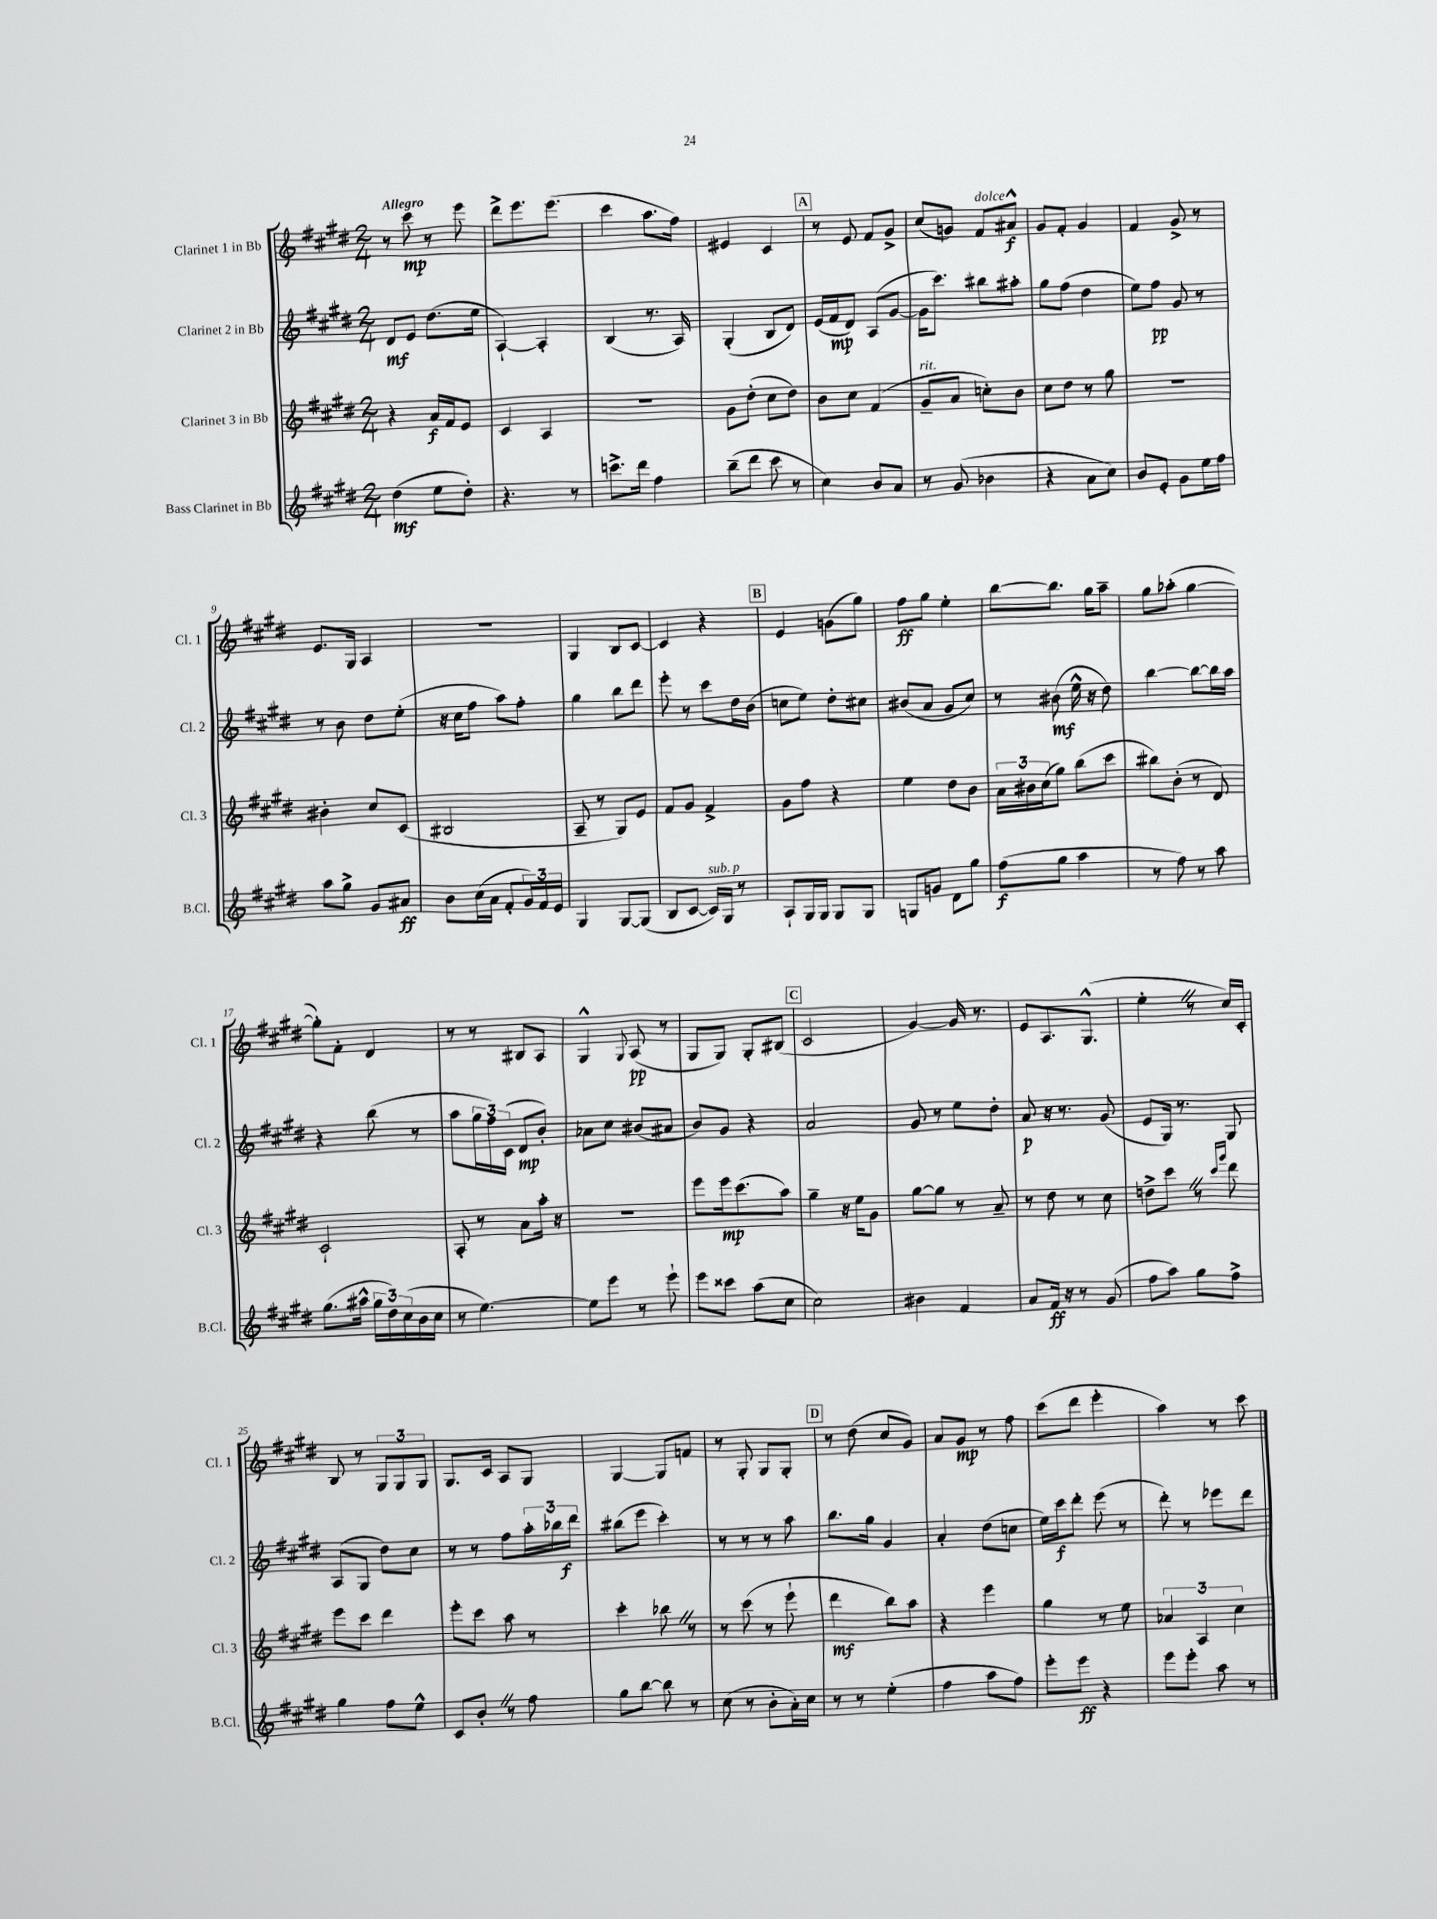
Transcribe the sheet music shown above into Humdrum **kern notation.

**kern	**kern	**kern	**kern
*staff4	*staff3	*staff2	*staff1
*clefG2	*clefG2	*clefG2	*clefG2
*k[f#c#g#d#]	*k[f#c#g#d#]	*k[f#c#g#d#]	*k[f#c#g#d#]
*M2/4	*M2/4	*M2/4	*M2/4
(4dd#	4r	8d#	8r
.	.	8e	8ccc#
8ee	16a	(8.dd#	8r
.	16f#	.	.
8dd#')	8e	.	8eee
.	.	16ee	.
=	=	=	=
4.r	4c#	[4A`)	8ddd#^
.	.	.	8.eee
.	4A	4A']	.
.	.	.	(8.eee
8r	.	.	.
=	=	=	=
8.ccc^	2r	(4B	4ccc#
16ddd#	.	.	.
4ff#	.	8.r	8.aa
.	.	16A)	16ff#)
=	=	=	=
(8bb~	8g#	(4G#'	4e#
8ddd#	(8dd#'	.	.
8ccc#	8cc#	8B	4c#
8r	8dd#)	8d#)	.
=	=	=	=
4cc#)	8b	(16e	8r
.	.	16f#	.
.	8cc#	8d#)	8e
8b	(4f#	(8A	8f#
8a	.	[8g#	8g#^
=	=	=	=
8r	8g#~	16g#]	(8cc#
.	.	8.ccc#)	.
(8g#	8a	.	8g)
4b-	8cc')	8bb#	8f#
.	8b	8aa#'	8a#^^
=	=	=	=
4r	8cc#	8gg#	8g#
.	8dd#	(8ff#	8f#'
8a	8r	4dd#	4g#
8cc#)	8gg#	.	.
=	=	=	=
8b	2r	8ee)	4f#
8e'	.	8ff#	.
8g#	.	8g#	8g#^
16ee	.	8r	8r
16ff#	.	.	.
=	=	=	=
8aa	4b#'	8r	8.e
8gg#^	.	8b	.
.	.	.	16G#
8g#	8cc#	8dd#	4A
8a#	(8c#	(8ee'	.
=	=	=	=
8b	2B#	16r	2r
.	.	16cc#	.
(16cc#	.	8ff#	.
16a	.	.	.
8f#'	.	8aa)	.
24g#)	.	8ff#'	.
24f#	.	.	.
24e	.	.	.
=	=	=	=
4G#	8A~	4gg#	4G#
.	8r	.	.
[8G#	8G#)	8bb	8B
(8G#]	8e	8ddd#	[8c#
=	=	=	=
8B	8f#	8eee'	4c#]
[8c#	8g#	8r	.
16c#])	4f#^	8ccc#	4r
16G#	.	.	.
8r	.	16dd#	.
.	.	(16b	.
=	=	=	=
8A`	8g#	8cc	4e
16G#	8ff#	8ee)	.
16G#	.	.	.
8G#	4r	8dd#'	(8g
8G#	.	8cc#	8gg#)
=	=	=	=
8G	4ee	(8b#	8ff#
8g	.	8a	8gg#
8d#	8dd#	8g#	4ee'
8gg#	8b	8cc#)	.
=	=	=	=
(8ff#	24a	8r	[8bb
.	24b#	.	.
.	(24cc#	.	.
8gg#	8gg#)	(8b#	8.bb]
4aa	(8bb	16ee^^	.
.	.	16r	16gg#
.	8ccc#	8dd#)	8aa~
=	=	=	=
8r	8bb#)	[4bb	8gg#
8ff#)	(8b'	.	(8aa-'
8r	8r	8bb_	[4gg#
8aa	8d#)	16bb]	.
.	.	16aa	.
=	=	=	=
(8.gg#	2c#`	4r	8gg#'])
.	.	.	8f#'
16aa#^^	.	.	.
24gg#	.	(8bb	4d#
24dd#)	.	.	.
(24cc#	.	.	.
16b	.	8r	.
16cc#	.	.	.
=	=	=	=
8r	8A'	8aa	8r
[4.ee)	8r	24gg#	8r
.	.	24ff#)	.
.	.	(24c#	.
.	8a	8d#	8B#
.	16aa'	8b')	8A
.	16r	.	.
=	=	=	=
8ee]	2r	8a-	4G#^^
8eee	.	8cc#	.
.	.	.	8qqG#
8r	.	(8b#	(8A
8eee`	.	8a#	8r
=	=	=	=
8eee	8eee	8b)	8G#
8ccc##	16eee	8g#	8G#)
.	(8.ccc#	.	.
(8aa	.	4r	8G#'
8cc#	8aa)	.	(8B#
=	=	=	=
2cc#)	4gg#~	2a	2c#
.	16r	.	.
.	16ee	.	.
.	8g#	.	.
=	=	=	=
4b#	[8gg#	8g#	[4g#)
.	8gg#]	8r	.
4f#	8r	8ee	16g#]
.	.	.	8.r
.	8a~	8dd#'	.
=	=	=	=
8a	8r	8a	8e
16f#	8dd#	16r	8.A
16r	.	8.r	.
8r	8r	.	.
.	.	.	(8.G#^^
(8g#	8cc#	(8g#	.
=	=	=	=
8ff#	8dd^	8e	4ee'
8aa)	8ccc#	16G#)	.
.	.	8.r	.
8gg#	8r	.	8r
.	16qqccc#	.	.
.	16qqggg#	.	.
8ff#^	8ddd#	8G#	16cc#)
.	.	.	16c#'
=	=	=	=
4gg#	8eee	(8A	8B
.	8ccc#	8G#	8r
8ff#	4ddd#	8dd#)	12G#
.	.	.	12G#
8ee^^	.	8cc#	.
.	.	.	12G#
=	=	=	=
8c#	8eee'	8r	8.G#
8b'	8ccc#	8r	.
.	.	.	16c#
8r	8aa	8ff#	8A
8ff#	8r	24aa'	8G#
.	.	24bb-	.
.	.	24ddd#	.
=	=	=	=
8gg#	4ccc#'	(8bb#	[4G#
[8bb	.	8eee	.
8bb]	8bb-	4ccc#')	8G#]
8r	8r	.	8f
=	=	=	=
(8cc#	8r	8r	8r
8r	(8ccc#	8r	8G#'
8b'	8r	8r	8G#
16a')	8eee`	8aa	8G#'
16cc#	.	.	.
=	=	=	=
8r	4ddd#	8.bb	8r
8r	.	.	(8dd#
.	.	16gg#	.
(4ee'	8bb)	4g#	8cc#
.	8aa	.	8g#)
=	=	=	=
4ff#	4r	4a'	8a
.	.	.	8g#
8aa	4eee	(8dd#	8r
8ff#)	.	8cc	8ff#
=	=	=	=
8eee'	4gg#	16ee)	(8ccc#
.	.	16ccc#	.
8eee	.	8ddd#'	8ddd#
4r	8r	(8eee	4eee'
.	8ee	8r	.
=	=	=	=
8eee	6a-	8ddd#')	4aa)
8eee'	.	8r	.
.	6A	.	.
8aa	.	8eee-	8r
.	6cc#	.	.
8r	.	8ddd#	8ccc#
==	==	==	==
*-	*-	*-	*-
